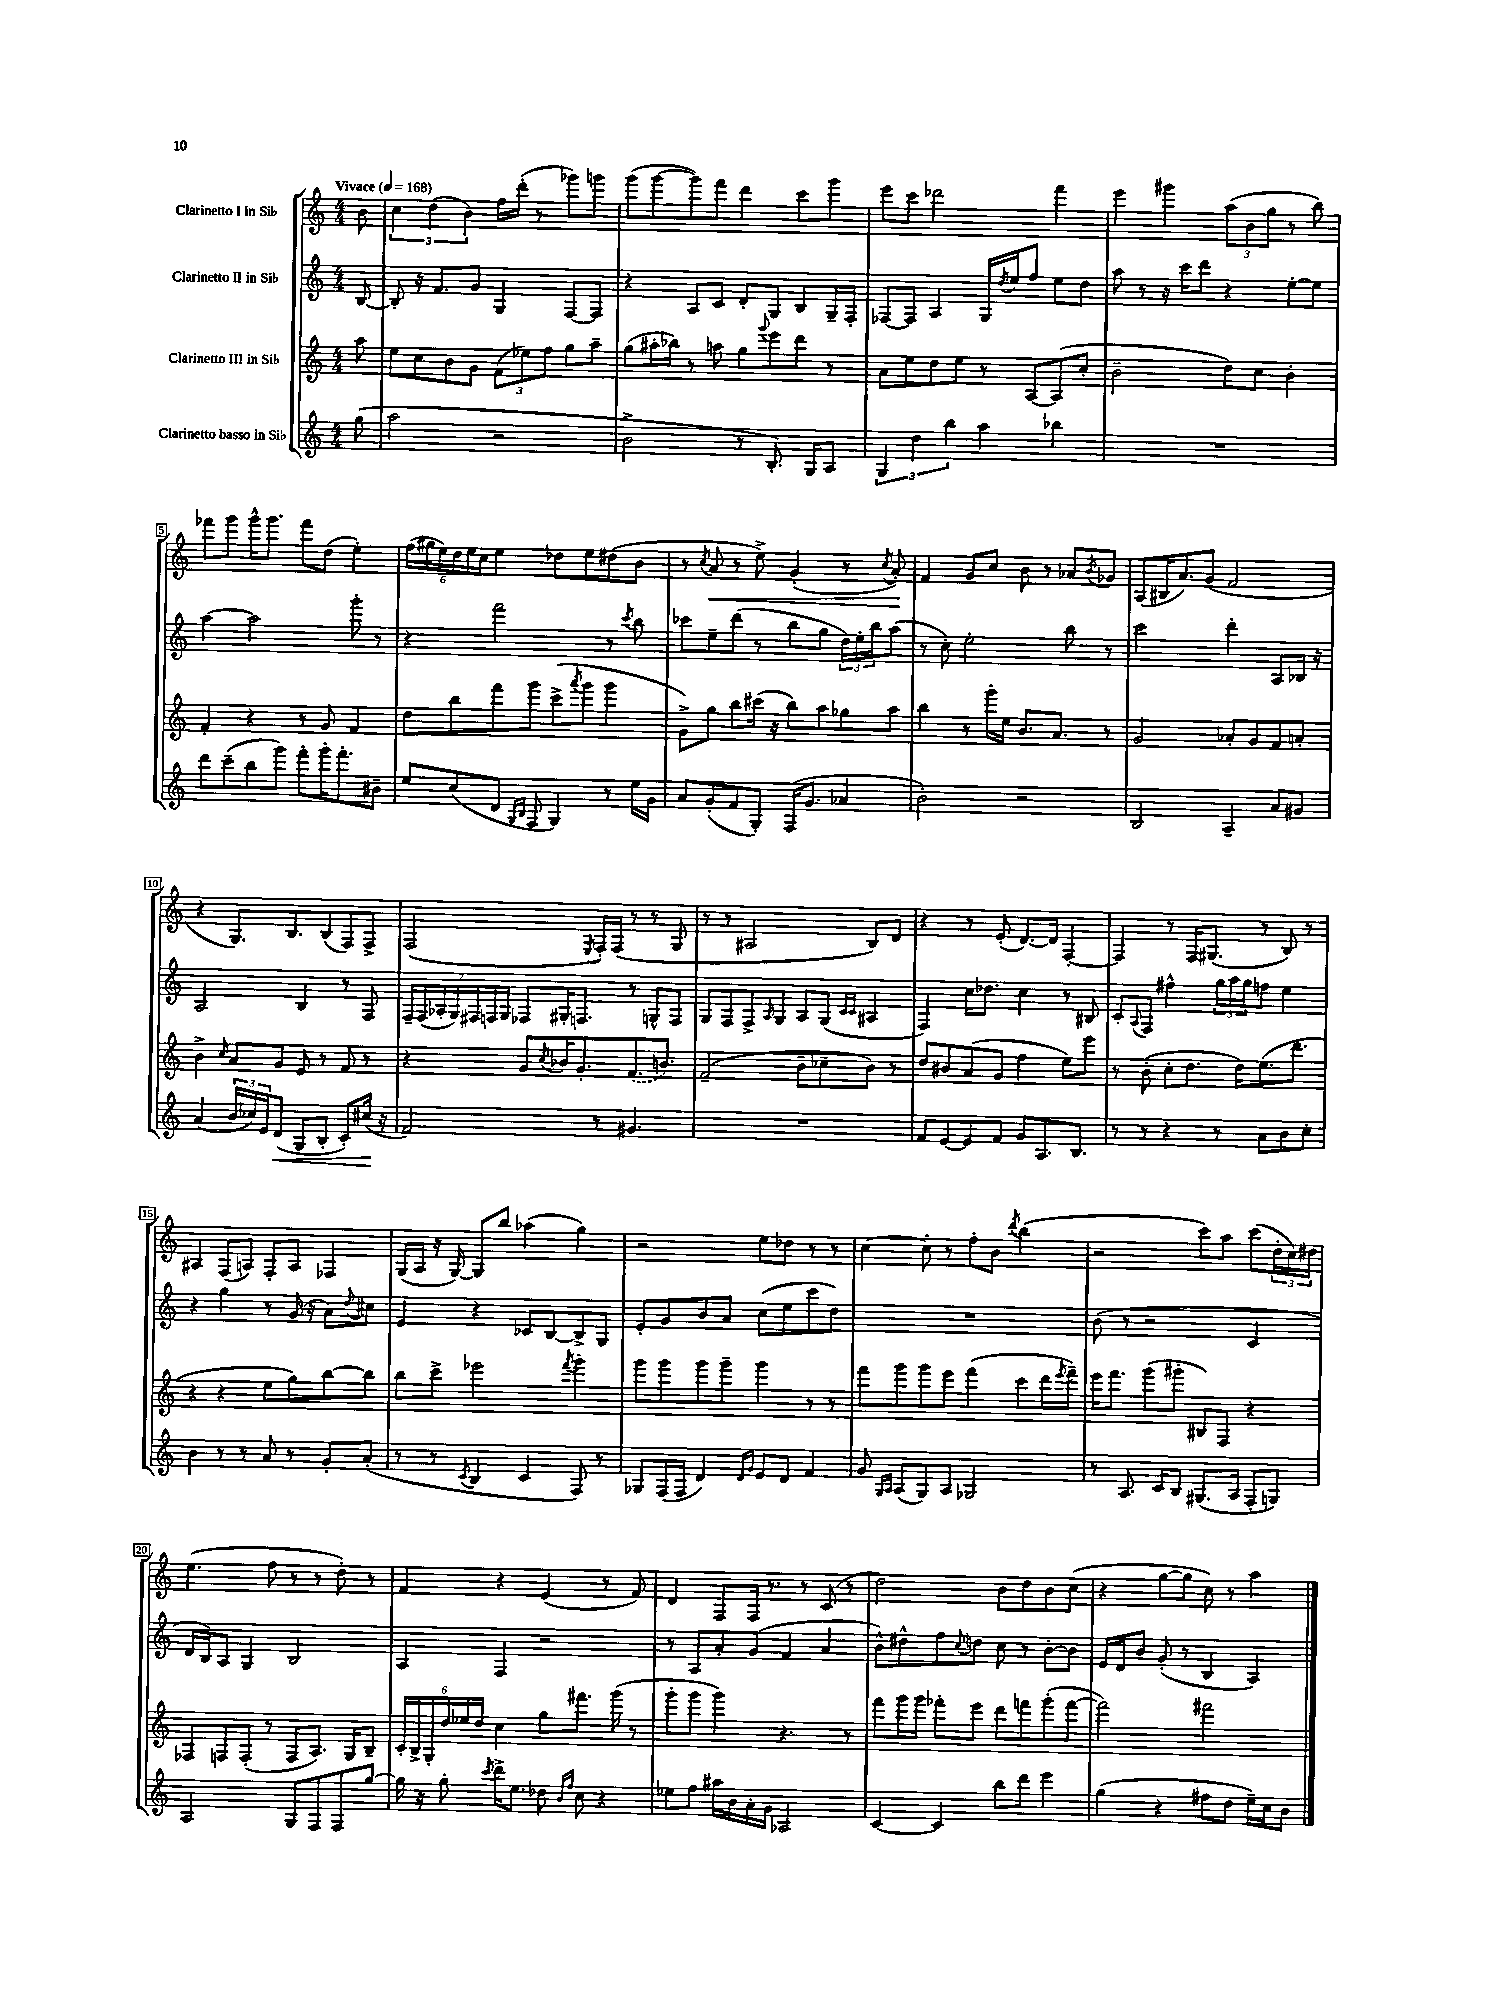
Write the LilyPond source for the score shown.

<<
\new StaffGroup <<
\new Staff = "s0" \with { instrumentName = "Clarinetto I in Sib" } {
    \clef treble \key c \major \numericTimeSignature \time 4/4 \partial 8 \tempo "Vivace" 4 = 168
    b'8 |
    \tuplet 3/2 { c''4 d''4( b'4) } f''16 d'''16-.( r8 ges'''8) g'''8 |
    g'''8( g'''8~ g'''8) f'''8 d'''4 c'''8 g'''8 |
    e'''8 c'''8 des'''2 f'''4 |
    e'''4 gis'''4 \tuplet 3/2 { a''8( b'8 g''8 } r8 b''8) |
    fes'''8 g'''8 g'''16-^ g'''8. fes'''8 d''8( e''4-.) |
    \tuplet 6/4 { f''16( gis''16 e''16) d''16 e''16 c''16 } e''4 des''8 e''8 dis''8( b'8 |
    r8 \acciaccatura { c''8 } a'8\< r8 e''8->) g'4-.( r8 \acciaccatura { c''8 } a'8-.\!) |
    f'4 g'8 c''8 b'8 r8 aes'8 \acciaccatura { b'8 } ges'8 |
    a8( bis16 a'8.) g'8( f'2 |
    r4 g8.) b8. b8( f8) f8-> |
    f2( \acciaccatura { e8 } f16-.) f16( r8 r8 g8 |
    r8 r8 ais2 b8) d'8 |
    r4 r8 e'8-.( d'8.~) d'16 f4~-. |
    f4 r8 f16 gis8.( r8 b8) r8 |
    ais4 f8( a8) f8-. a8 fes4 |
    g16( a16 r16 g16~) g8 b''8 aes''4( g''4) |
    r2 e''8 des''8 r8 r8 |
    c''4~ c''8-. r8 f''8-. b'8 \acciaccatura { d'''8 } b''4( |
    r2 c'''8) a''8 c'''8( \tuplet 3/2 { d''16-. c''16) dis''16 } |
    e''4.( f''8 r8 r8 d''8-.) r8 |
    f'4 r4 e'4( r8 f'8) |
    d'4 f8 f16 r8. r8 c'8( r8 |
    d''2) b'8 d''8 b'8 c''8( |
    r4 g''8~ g''8 c''8) r8 a''4 \bar "|." |
}
\new Staff = "s1" \with { instrumentName = "Clarinetto II in Sib" } {
    \clef treble \key c \major \numericTimeSignature \time 4/4 \partial 8
    b8~ |
    b8-. r16 f'8. g'8 g4 f8~ f8 |
    r4 a8 c'8 d'8-. g8 b8 g16-- f16-. |
    fes8~ fes8 a4 g16 \acciaccatura { d''8 } e''16 f''8 e''8 d''8 |
    a''8 r8 r16 c'''16 d'''8 r4 e''8~-. e''8 |
    a''4~ a''2 g'''8-. r8 |
    r4 f'''2 r8 \acciaccatura { c'''8 } b''8 |
    ces'''8 e''8-- d'''8( r8 b''8 g''8 \tuplet 3/2 { d''16) e''16-. b''16 } a''8( |
    r8 c''8-.) e''2-. b''8 r8 |
    c'''2 d'''4-. a8 bes16 r16 |
    a2 b4 r8 f8 |
    \tuplet 7/4 { f16-- f16( aes16-. g16) fis16 f16 g16 } fes8 gis16-. f8. r8 g8-^ f8 |
    g8 f8 f8-> \grace { a16 } g8 a8 g8( \grace { c'16 c'16 } ais4 |
    f4) c''16 des''8. c''4 r8 bis8 |
    c'8-. \appoggiatura { a8 } f8 fis''4-^ \tuplet 3/2 { g''16 a''16 g''16 } f''8 e''4 |
    r4 g''4 r8 g'16( r16 a'8) \appoggiatura { d''8 } cis''8 |
    e'4 r4 ces'8 b8~ b8-> g8 |
    e'8-. g'8 b'8 a'8 c''8( e''8 c'''8 d''8) |
    R1 |
    b'8( r8 r2 c'4 |
    d'16 b16) a8 g4 b2 |
    a4 f4 r2 |
    r8 a8 a'8-. g'8( f'4 a'4 |
    b'8-^) dis''8-^ f''8 \appoggiatura { c''8 } d''8 c''8 r8 b'8~-. b'8 |
    e'16 d'16 b'8 g'8-.( r8 b4 a4) \bar "|." |
}
\new Staff = "s2" \with { instrumentName = "Clarinetto III in Sib" } {
    \clef treble \key c \major \numericTimeSignature \time 4/4 \partial 8
    a''8 |
    e''8 c''8 b'8 g'8 \tuplet 3/2 { f'8( ees''8) f''8 } g''8 a''8-- |
    g''8( ais''16-. bes''16) r8 a''8 g''8 \appoggiatura { g'''8 } e'''8 d'''8 r8 |
    a'8 e''8 d''8 e''8 r8 a8~ a8( c''8-. |
    b'2-- d''8) c''8 b'4-. |
    f'4-. r4 r8 g'8 f'4 |
    d''8 b''8 f'''8 g'''8 c'''8->( \acciaccatura { a'''8 } g'''8 g'''4 |
    g'8->) g''8 b''8 cis'''16( r16 b''8) a''8 ges''8 a''8 |
    b''4 r8 g'''16-. e''16 b'8. a'8. r8 |
    g'2 aes'8-. g'8 f'8 a'8-. |
    b'4-> \grace { c''16 } a'8 g'8 e'8 r8 f'8 r8 |
    r4 g'8 \acciaccatura { c''8 } bes'16 g'8.-. \once \slurDashed f'8.( b'8.) |
    f'2--( b'8-- ces''8-- b'8) r8 |
    d''8 bis'8 a'8( g'8 f''4 e''8) e'''8 |
    r8 b'8-.( c''8-. d''8. d''16) e''8.( d'''8. |
    r4 r4 e''8 g''8) b''8~ b''8 |
    b''8 c'''8-> ees'''2 \acciaccatura { f'''8 } g'''4-. |
    g'''8 g'''8 g'''8 g'''8-- g'''4 r8 r8 |
    f'''8 g'''8 g'''8 e'''8 f'''4( c'''8 d'''16 \acciaccatura { e'''8 } f'''16--) |
    e'''16 f'''8. g'''8( gis'''8-. bis8) f8 r4 |
    fes8 f8 f8-.( r8 f8 a8.) g16 b8-- |
    \tuplet 6/4 { c'16-. b16-> g16-. d''16 ees''16 d''16 } c''4 g''8 fis'''8. g'''16( r8 |
    g'''8-. g'''8 g'''4) r4. r8 |
    f'''8 g'''16 g'''16 fes'''8-. e'''8 d'''8 f'''8 g'''8-.( f'''8~ |
    f'''2) fis'''2 \bar "|." |
}
\new Staff = "s3" \with { instrumentName = "Clarinetto basso in Sib" } {
    \clef treble \key c \major \numericTimeSignature \time 4/4 \partial 8
    g''8( |
    a''2 r2 |
    b'2-> r8 b8.-.) g16 a8 |
    \tuplet 3/2 { g4 d''4 b''4 } a''4 bes''4 |
    R1 |
    d'''8 c'''8--( b''8 g'''8) f'''8-. g'''16-. f'''8.-. bis'8-- |
    e''8 c''8( d'8 \grace { g16 b16 } f8 g4) r8 e''16 g'16 |
    a'8 g'8-.( f'8 g8-.) f16( g'8. aes'4 |
    b'2-.) r2 |
    b2 a4-- a'8 gis'8 |
    a'4( \tuplet 3/2 { b'16 ces''16) e'16 } d'8\<( g8 b8-. c'8-.) cis''16\!( r16 |
    f'2) r8 gis'4. |
    R1 |
    f'8 e'8~ e'8 f'8 g'8 a8. b8. |
    r8 r8 r4 r8 a'8 b'8 c''8-. |
    b'4 r8 r8 a'8 r8 g'8-. a'8-.( |
    r8 r8 \acciaccatura { c'8 } b4 c'4 f8) r8 |
    ges8 f16( f16 d'4) \grace { d'16 g'16 } e'8 d'8 f'4 |
    g'8 \grace { g16 a16 } a8( g8) a8 ges2 |
    r8 a8. c'16 b8 gis8.( a16 f8-. g8) |
    a2 g8 f8 f8 g''8~ |
    g''16 r16 g''8-. \acciaccatura { c'''8 } d'''16-> e''8. des''8 \grace { b'16 f''16 } c''8 r4 |
    ees''8 f''8 ais''16 b'16 a'16-. g'16 aes2 |
    c'4~ c'4 b''8 d'''8 e'''4 |
    g''4( r4 fis''8 d''8 e''16--) c''16 b'8 \bar "|." |
}
>>
>>
\layout { \context { \Score \override BarNumber.stencil = #(make-stencil-boxer 0.1 0.3 ly:text-interface::print) } }
